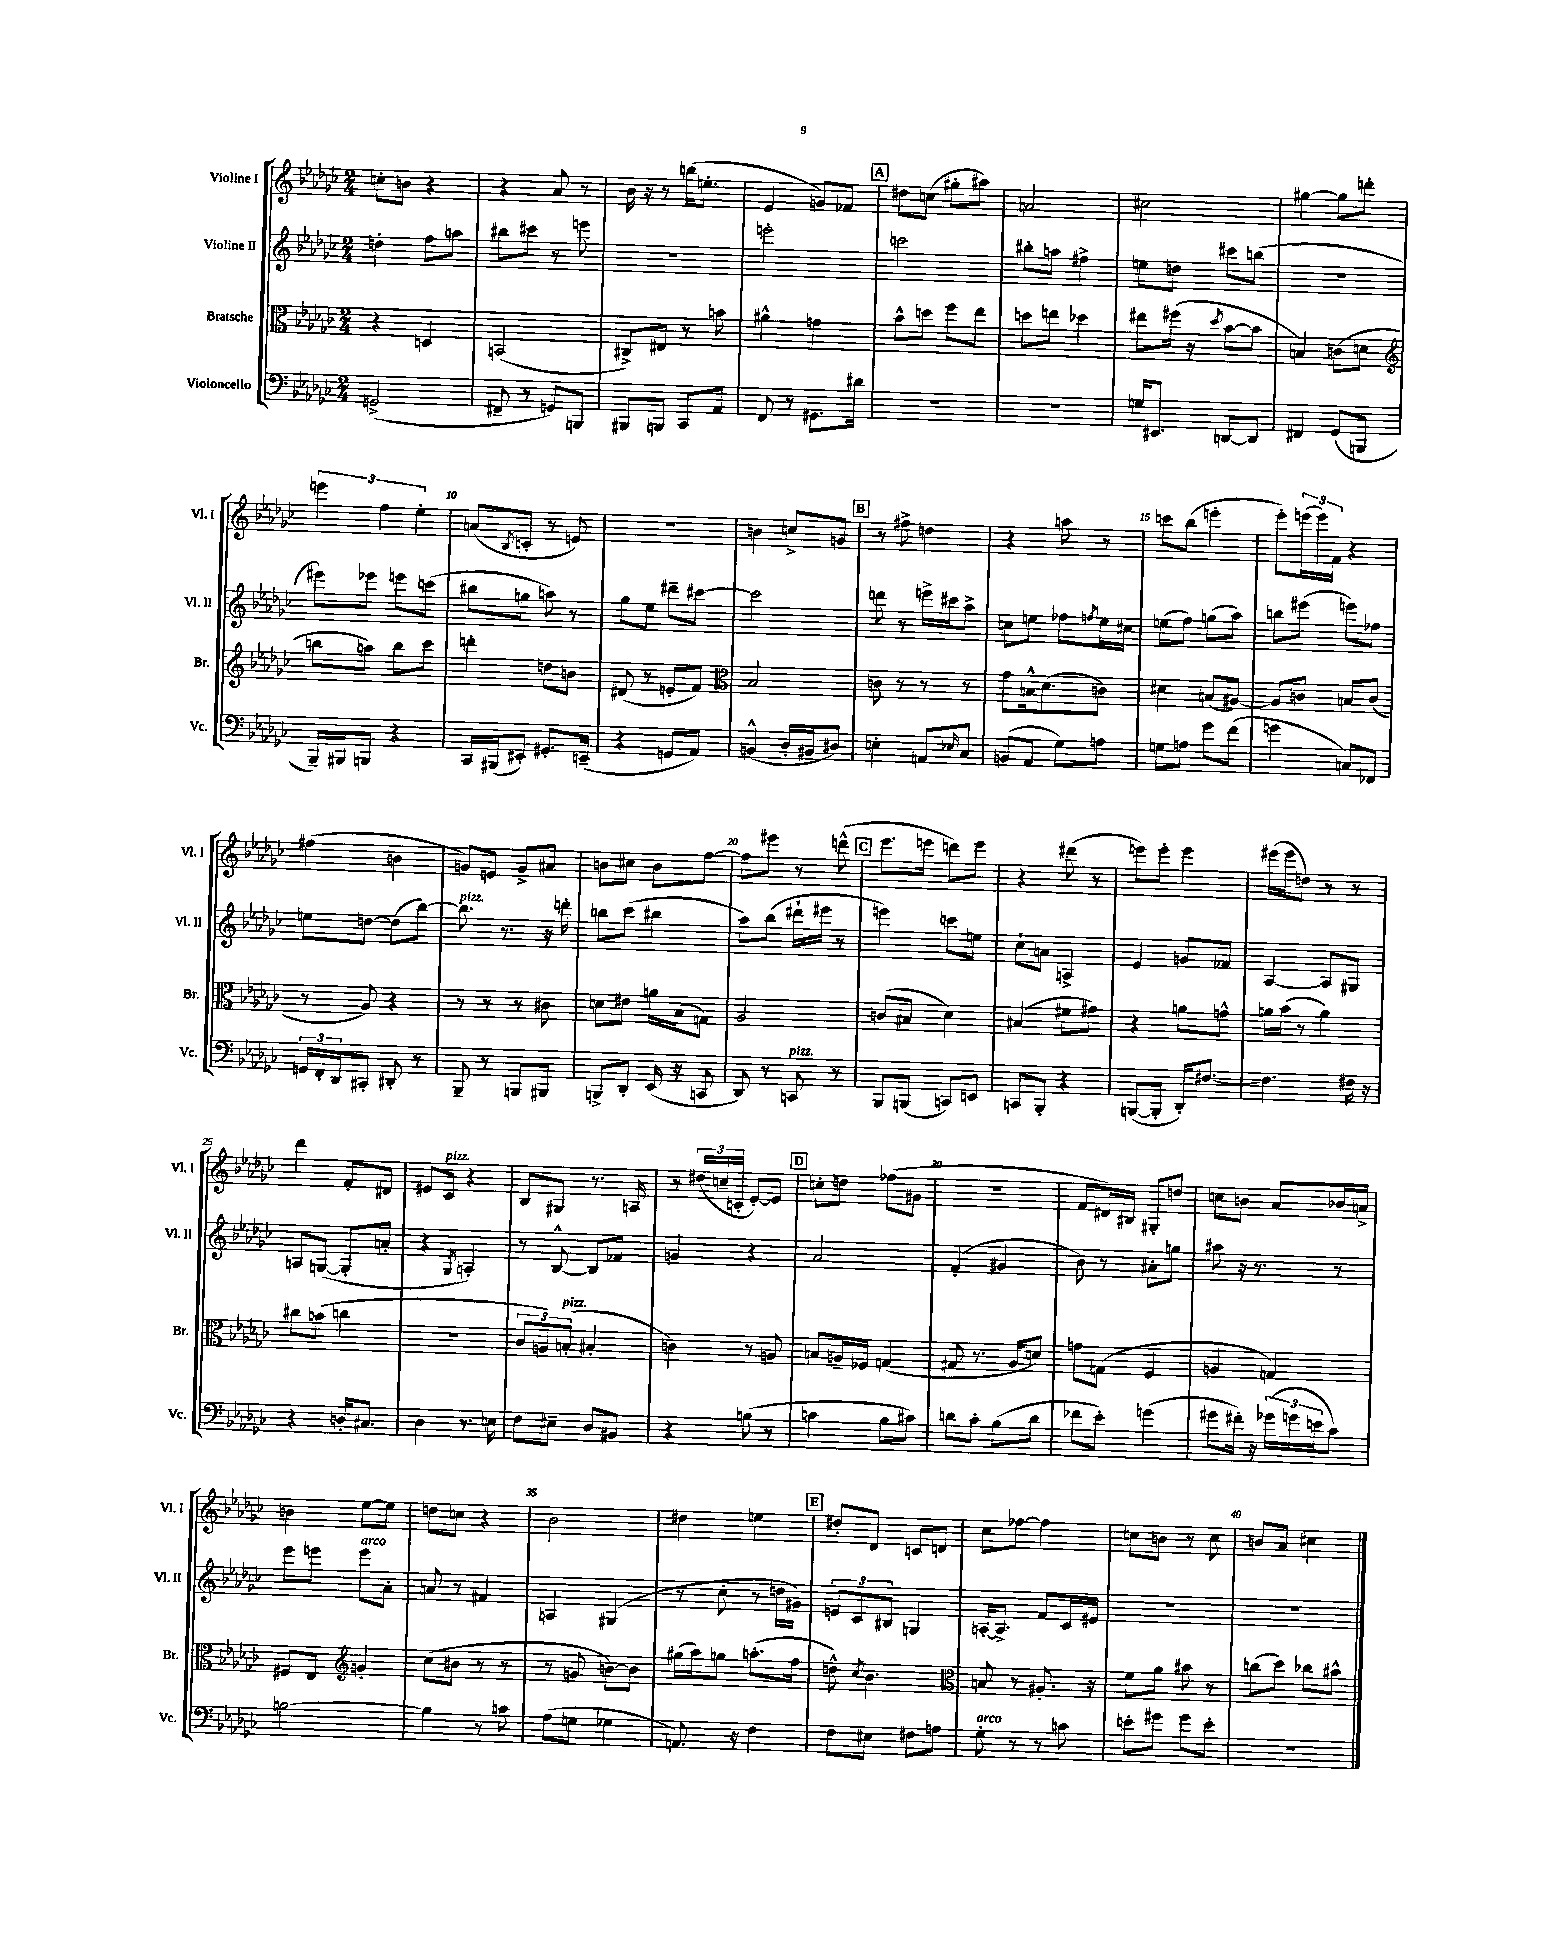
<<
\new StaffGroup <<
\new Staff = "s0" \with { instrumentName = "Violine I" shortInstrumentName = "Vl. I" } {
    \clef treble \key ges \major \numericTimeSignature \time 2/4
    c''8-. b'8 r4 |
    r4 aes'8 r8 |
    bes'16 r16 r8 b''16( e''8.-. |
    ees'4 g'8) fes'8 |
    \mark \markup { \box "A" } dis''8 c''8( gis''8-. ais''8) |
    a'2 |
    cis''2 |
    gis''4~ gis''8 d'''8-. |
    \tuplet 3/2 { e'''4 f''4 ees''4-. } |
    a'8( \acciaccatura { bes8 } c'8-. r8 e'8) |
    R2 |
    b'4 c''8-> g'8 |
    \mark \markup { \box "B" } r8 fis''8-> d''4 |
    r4 a''8 r8 |
    c'''8 bes''8( e'''4-. |
    ees'''8-.) \tuplet 3/2 { e'''16( e'''16) f'16 } r4 |
    fis''4( b'4 |
    g'8) e'8 g'8-> ais'8 |
    b'8 cis''8 b'8 f''8~ |
    f''8 eis'''8 r8 d'''8-^( |
    \mark \markup { \box "C" } ees'''8. e'''16 d'''8) e'''8 |
    r4 dis'''8( r8 |
    e'''8) e'''8-. e'''4 |
    eis'''16( eis'''16 d''8) r8 r8 |
    des'''4 f'8-. dis'8 |
    eis'8 ces'8^\markup { \italic "pizz." } r4 |
    bes8 gis8 r8. a16 |
    r8 \tuplet 3/2 { dis''16( c''16-- c'16-. } ees'8~-.) ees'8 |
    \mark \markup { \box "D" } c''8-. d''8 fes''8( gis'8 |
    R2 |
    f'8 dis'16) bis16 gis8-. d''8 |
    c''8 b'8 aes'8 bes'16 a'16-> |
    b'4 ees''8~ ees''8 |
    d''8 c''8 r4 |
    bes'2 |
    dis''4 e''4 |
    \mark \markup { \box "E" } dis''8-. des'8 c'8 d'8 |
    ces''8 fes''8~ fes''4 |
    c''8 b'8 r8 c''8 |
    b'8 aes'8 cis''4 \bar "|." |
}
\new Staff = "s1" \with { instrumentName = "Violine II" shortInstrumentName = "Vl. II" } {
    \clef treble \key ges \major \numericTimeSignature \time 2/4
    d''4-. f''8 a''8 |
    bis''8 cis'''8 r8 e'''8 |
    R2 |
    e'''2-. |
    \mark \markup { \box "A" } c'''2 |
    bis''8-. a''8 fis''4-> |
    e''8 d''8 cis'''8 b''8( |
    r2 |
    eis'''8) ees'''8 e'''8 c'''8( |
    bis''8 g''8 a''8) r8 |
    ges''8 ees''8 dis'''8-- cis'''8~ |
    cis'''2 |
    \mark \markup { \box "B" } d'''8 r8 e'''16-> cis'''16 aes''8-> |
    c''8 e''8 fes''8 \acciaccatura { f''8 } e''16 cis''16 |
    e''8( f''8) g''8( aes''8) |
    b''8 eis'''8( e'''8) fes''8 |
    e''8 d''8~ d''8( bes''8~) |
    bes''8.^\markup { \italic "pizz." } r8. r16 d'''16-. |
    b''8 ces'''8( bis''4 |
    aes''8) bes''8( dis'''16-! eis'''16 r8 |
    \mark \markup { \box "C" } e'''4) c'''8 e''8 |
    ces''8-! a'8 a4-> |
    ees'4 g'8 fes'8 |
    aes4~ aes8 gis8 |
    a8 g8~( g8-. a'8-. |
    r4 \acciaccatura { ges8 } a4-.) |
    r8 bes8~-^ bes8 fes'8 |
    g'4 r4 |
    \mark \markup { \box "D" } aes'2 |
    f'4-.( gis'4 |
    bes'8) r8 ais'8-. g''8 |
    ais''8 r16 r8. r8 |
    ees'''8 e'''8 e'''8^\markup { \italic "arco" } aes'8-. |
    a'8 r8 fis'4 |
    a4 gis4( |
    r8 ces''8-. r8 d''16 gis'16) |
    \mark \markup { \box "E" } \tuplet 3/2 { e'8 ces'8 bis8 } g4 |
    a16~-. a8.-> f'8 ces'16 eis'16 |
    R2 |
    R2 \bar "|." |
}
\new Staff = "s2" \with { instrumentName = "Bratsche" shortInstrumentName = "Br." } {
    \clef alto \key ges \major \numericTimeSignature \time 2/4
    r4 d4 |
    b,2( |
    cis8->) eis8 r8 b'8 |
    ais'4-^ g'4 |
    \mark \markup { \box "A" } bes'8-^ d''8 f''8 ees''8 |
    d''8 e''8 des''4 |
    eis''8 fis''16( r16 \acciaccatura { des''8 } bes'8~ bes'8 |
    b4) c'8( d'8 |
    \clef treble b''8 a''8) b''8 ces'''8 |
    d'''4-. d''8 b'8 |
    dis'8( r8 e'8-. f'8) |
    \clef alto bes2 |
    \mark \markup { \box "B" } c'8 r8 r8 r8 |
    ges'8 b16-^ des'8.( c'8) |
    dis'4 b8( ais8~) |
    ais8 c'8 b8 c'8( |
    r8 aes8) r4 |
    r8 r8 r8 cis'8 |
    d'8 eis'8 a'16 bes16( g8) |
    aes2 |
    \mark \markup { \box "C" } c'8( bis8 des'4) |
    bis4( fis'8 gis'8) |
    r4 a'8 g'8-^ |
    a'16 bes'16( r8 a'4) |
    cis''8 b'8( c''4 |
    R2 |
    \tuplet 3/2 { ces'8 a8) b8-.^\markup { \italic "pizz." }( } bis4-. |
    c'4) r8 a8 |
    \mark \markup { \box "D" } b8 a16-- fes16 g4( |
    gis8 r8. aes16 d'8) |
    g'8 g8( f4 |
    a4 g4) |
    fis8 ees8 \clef treble g'4-. |
    ces''8( bis'8 r8 r8 |
    r8 g'8 b'8~) b'8 |
    gis''16( aes''16) g''8 a''8.-.( f''16 |
    \mark \markup { \box "E" } d''8-^) \acciaccatura { ces''8 } bes'4. |
    \clef alto b8 r8 ais8.-. r16 |
    f'8 aes'8 bis'8 r8 |
    c''8( des''8) ces''8 bis'8-^ \bar "|." |
}
\new Staff = "s3" \with { instrumentName = "Violoncello" shortInstrumentName = "Vc." } {
    \clef bass \key ges \major \numericTimeSignature \time 2/4
    g,2->( |
    fis,8-- r8 g,8) b,,8 |
    bis,,8 b,,8 ces,8 aes,8 |
    f,8 r8 gis,8. dis'16 |
    \mark \markup { \box "A" } R2 |
    R2 |
    g16 eis,8. d,8~ d,8 |
    fis,4 ges,8( b,,8 |
    bes,,16--) bis,,16 b,,8 r4 |
    ces,16 bis,,16( eis,8-.) gis,8.-. e,16--( |
    r4 g,8 aes,8) |
    b,4-^( des16-. bis,16 dis8) |
    \mark \markup { \box "B" } e4-. a,8 \grace { ees16 } ces8 |
    b,8( aes,8 ges8) a8 |
    g8 a8 ges'8 f'8( |
    g'4 c8) fes,8 |
    \tuplet 3/2 { g,16 f,16-. des,16 } cis,8-. dis,8-. r8 |
    bes,,8-- r8 b,,8 bis,,8 |
    b,,8-> des,8-. ees,16( r16 c,8 |
    des,8) r8 c,8^\markup { \italic "pizz." } r8 |
    \mark \markup { \box "C" } bes,,8 b,,8( c,8) e,8 |
    c,8 bes,,8-. r4 |
    b,,8~( b,,8-. des,16-.) fis8.~ |
    fis4. fis16 r16 |
    r4 d16-. cis8. |
    des4 r8. e16 |
    f8 eis8-- des8 bis,8 |
    r4 b8( r8 |
    \mark \markup { \box "D" } c'4 bes8 cis'8) |
    d'8 ces'8-. bes8( d'8 |
    fes'8 ees'8-.) g'4( |
    gis'8 fis'16-.) r16 \tuplet 3/2 { ges'16( g'16 e'16 } ces'8) |
    b2~ |
    b4 r8 c'8 |
    aes8( g8 ges4 |
    a,8.) r16 f4 |
    \mark \markup { \box "E" } f8 eis8 fis8 a8 |
    ges8-.^\markup { \italic "arco" } r8 r8 c'8 |
    e'8-. gis'8 gis'8 e'8-. |
    R2 \bar "|." |
}
>>
>>
\layout { \context { \Score \override BarNumber.break-visibility = ##(#f #t #t) barNumberVisibility = #(every-nth-bar-number-visible 5) } }
